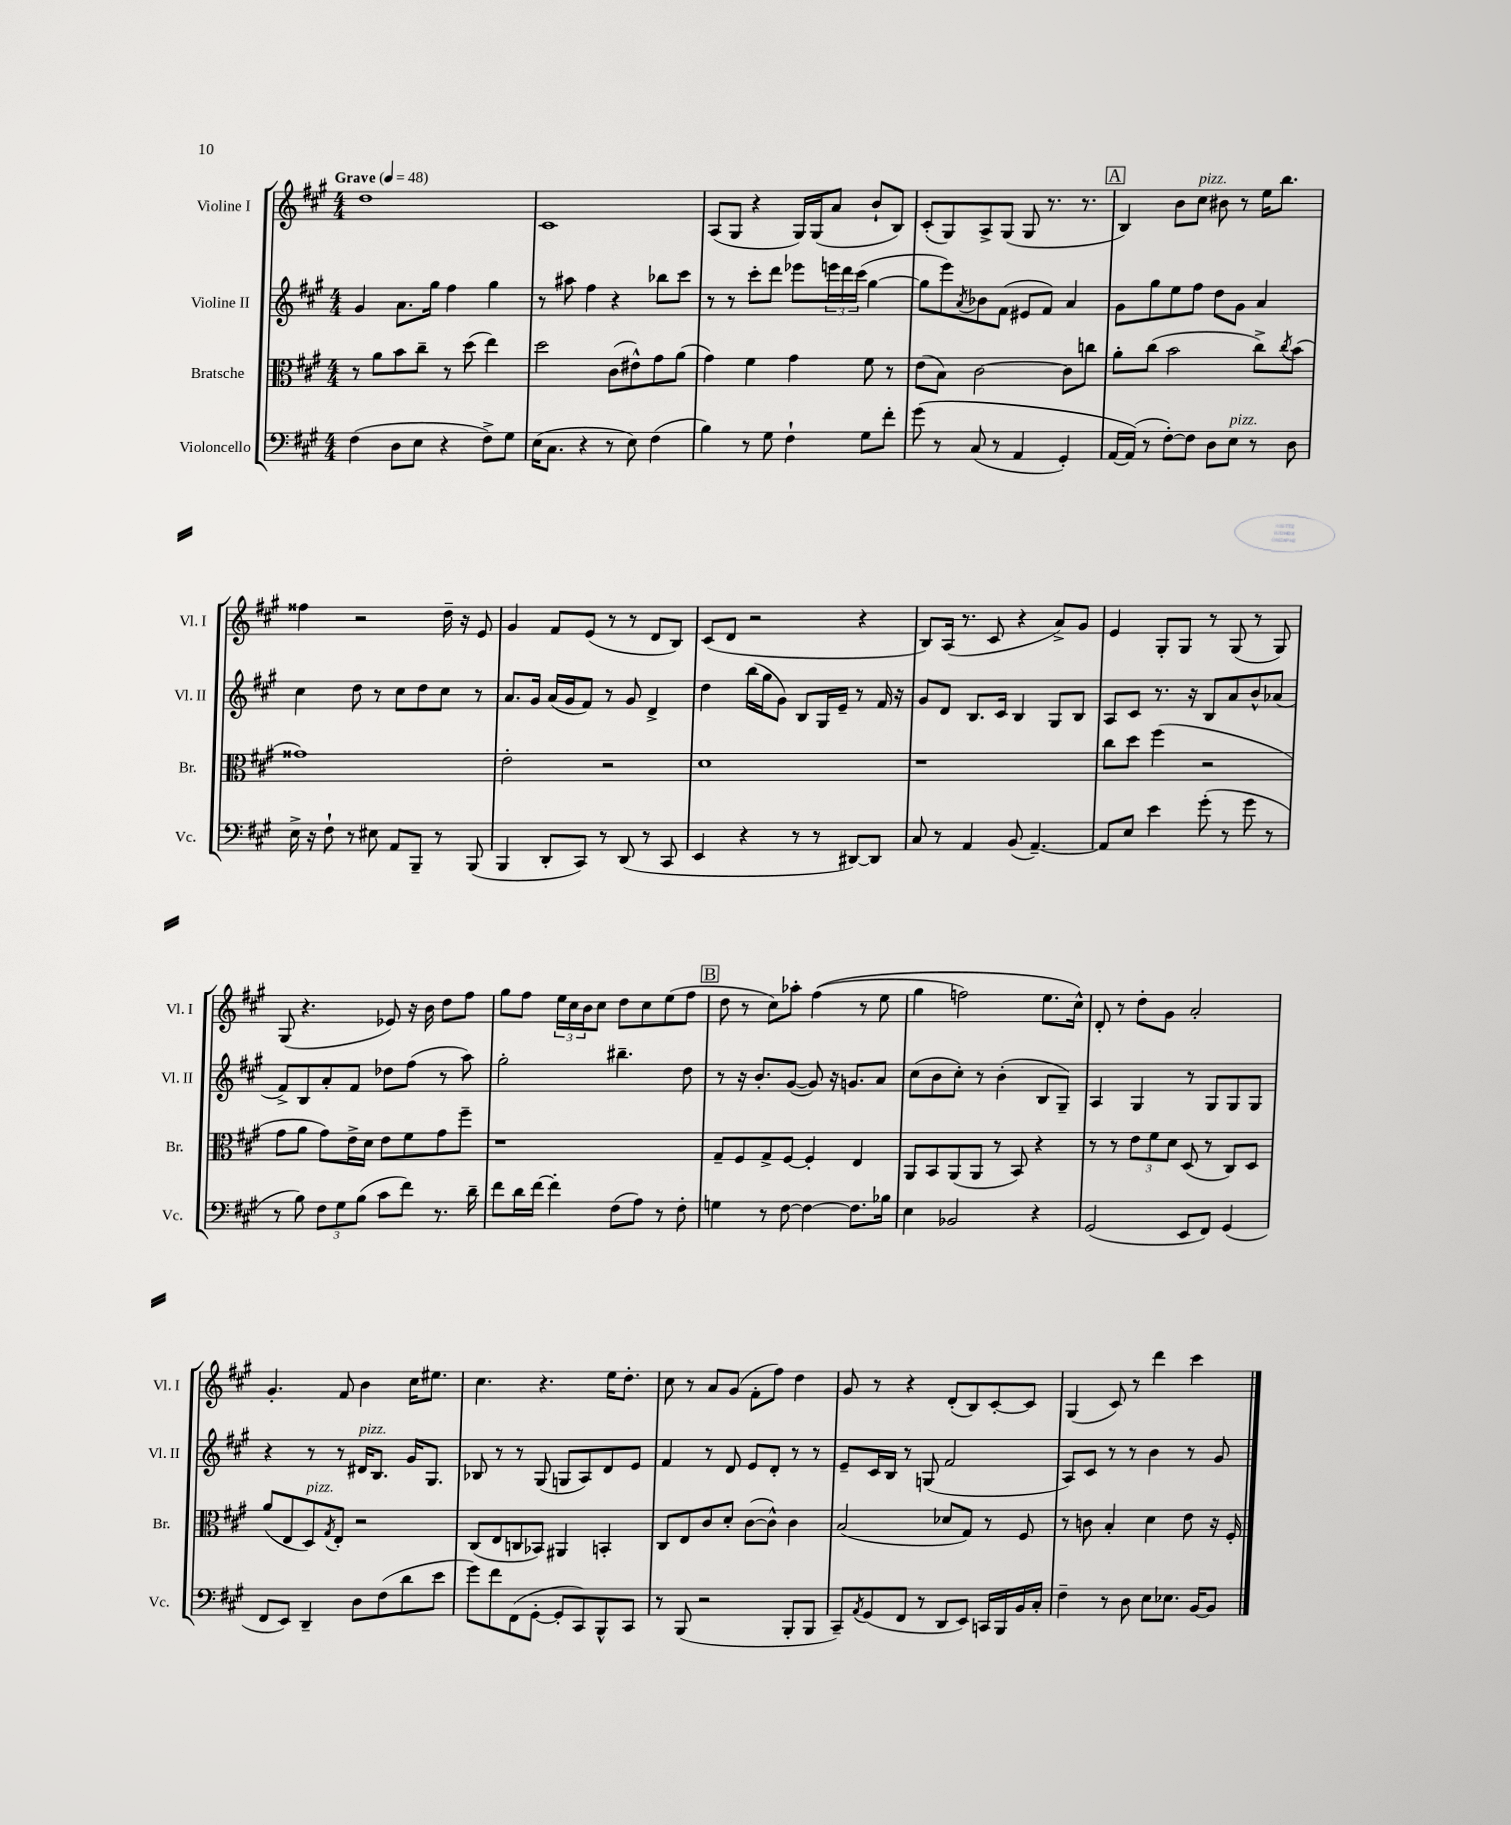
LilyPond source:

<<
\new StaffGroup <<
\new Staff = "s0" \with { instrumentName = "Violine I" shortInstrumentName = "Vl. I" } {
    \clef treble \key a \major \numericTimeSignature \time 4/4 \tempo "Grave" 4 = 48
    d''1 |
    cis'1 |
    a8( gis8 r4 gis16) gis16( a'8 b'8-! b8) |
    cis'8-.( gis8) a8-> gis8( gis8 r8. r8. |
    \mark \markup { \box "A" } b4) b'8 cis''8^\markup { \italic "pizz." } bis'8 r8 e''16 b''8. |
    fisis''4 r2 d''16-- r16 e'8 |
    gis'4 fis'8 e'8( r8 r8 d'8 b8) |
    cis'8( d'8 r2 r4 |
    b8) a16( r8. cis'8 r4 a'8->) gis'8 |
    e'4 gis8-. gis8 r8 gis8( r8 gis8) |
    gis8( r4. ees'8) r16 b'16 d''8 fis''8 |
    gis''8 fis''8 \tuplet 3/2 { e''16 cis''16 b'16 } cis''8 d''8 cis''8 e''8( fis''8 |
    \mark \markup { \box "B" } d''8 r8 cis''8) aes''8-. fis''4(\( r8 e''8 |
    gis''4 f''2) e''8. cis''16-^\) |
    d'8-. r8 d''8-. gis'8 a'2-. |
    gis'4.-. fis'8 b'4 cis''16 eis''8. |
    cis''4. r4. e''16 d''8.-. |
    cis''8 r8 a'8 gis'8( fis'8-. fis''8) d''4 |
    gis'8 r8 r4 d'8-.( b8) cis'8~-. cis'8 |
    gis4( cis'8) r8 d'''4 cis'''4 \bar "|." |
}
\new Staff = "s1" \with { instrumentName = "Violine II" shortInstrumentName = "Vl. II" } {
    \clef treble \key a \major \numericTimeSignature \time 4/4
    gis'4 a'8. gis''16 fis''4 gis''4 |
    r8 ais''8 fis''4 r4 bes''8 cis'''8 |
    r8 r8 cis'''8-. d'''8 ees'''8 \tuplet 3/2 { e'''16 d'''16 cis'''16( } gis''4~ |
    gis''8 e'''8) \acciaccatura { a'8 } bes'8 fis'8( eis'8 fis'8) a'4 |
    \mark \markup { \box "A" } gis'8 gis''8 e''8 fis''8 d''8 gis'8 a'4 |
    cis''4 d''8 r8 cis''8 d''8 cis''8 r8 |
    a'8. gis'16 a'16( gis'16 fis'8) r8 gis'8 d'4-> |
    d''4 b''16( gis''16 gis'8) b8 gis16 e'16-- r8 fis'16 r16 |
    gis'8 d'8 b8. cis'16 b4 gis8 b8 |
    a8 cis'8 r8. r16 b8 a'8 b'8-^ aes'8( |
    fis'8->) b8 a'8-. fis'8 des''8 fis''8( r8 a''8) |
    gis''2-. bis''4.-- d''8 |
    \mark \markup { \box "B" } r8 r16 b'8.-. gis'8~( gis'8) r16 g'8. a'8 |
    cis''8( b'8 cis''8-.) r8 b'4-.( b8 gis8--) |
    a4 gis4 r8 gis8 gis8 gis8 |
    r4 r8 r8 dis'16^\markup { \italic "pizz." } b8. gis'16 gis8. |
    bes8 r8 r8 gis8( g8 a8) d'8 e'8 |
    fis'4 r8 d'8 e'8 d'8-. r8 r8 |
    e'8-- cis'16 b16 r8 g8( fis'2 |
    a8) cis'8 r8 r8 b'4 r8 gis'8 \bar "|." |
}
\new Staff = "s2" \with { instrumentName = "Bratsche" shortInstrumentName = "Br." } {
    \clef alto \key a \major \numericTimeSignature \time 4/4
    r8 a'8 b'8 cis''8-- r8 d''8( e''4) |
    d''2 cis'8( eis'8-^) gis'8 a'8( |
    gis'4) fis'4 gis'4 fis'8 r8 |
    e'8( b8) cis'2~ cis'8 c''8 |
    \mark \markup { \box "A" } a'8-. cis''8( b'2 cis''8->) \acciaccatura { cis''8 } b'8( |
    gisis'1) |
    e'2-. r2 |
    d'1 |
    r1 |
    cis''8 d''8 fis''4( r2 |
    gis'8 a'8 gis'8) e'16-> d'16 e'8 fis'8 gis'8 fis''8-- |
    r1 |
    \mark \markup { \box "B" } gis8-- fis8 gis8-> fis8~ fis4-. e4 |
    a,8 b,8 a,8( a,8 r8 b,8) r4 |
    r8 r8 \tuplet 3/2 { e'8 fis'8 d'8 } d8( r8 cis8) d8 |
    a'8( e8 d8^\markup { \italic "pizz." }) \acciaccatura { gis8 } e8-. r2 |
    cis8( e8 c8 bes,8) ais,4 b,4-. |
    cis8 e8 cis'8 d'8-. cis'8~( cis'8-^) cis'4 |
    b2( des'8 gis8) r8 fis8 |
    r8 c'8 b4-. d'4 e'8 r16 fis16-. \bar "|." |
}
\new Staff = "s3" \with { instrumentName = "Violoncello" shortInstrumentName = "Vc." } {
    \clef bass \key a \major \numericTimeSignature \time 4/4
    fis4( d8 e8 r4 fis8->) gis8 |
    e16( cis8. r4 r8 e8) fis4( |
    b4) r8 gis8 fis4-! gis8 fis'8-. |
    gis'8\( r8 cis8( r8 a,4 gis,4-.) |
    \mark \markup { \box "A" } a,16~ a,16(\) r8 fis8~-.) fis8 d8 e8^\markup { \italic "pizz." } r8 d8 |
    e16-> r16 fis8-! r8 eis8 a,8 b,,8-- r8 b,,8( |
    b,,4 d,8-. cis,8) r8 d,8( r8 cis,8 |
    e,4 r4 r8 r8 dis,8~) dis,8 |
    cis8 r8 a,4 b,8( a,4.~--) |
    a,8 e8 e'4 gis'8-.( r8 gis'8 r8 |
    r8 b8) \tuplet 3/2 { fis8 gis8 b8( } cis'8 fis'8) r8. d'16-- |
    fis'8 d'16 fis'16~ fis'4-. fis8( a8) r8 fis8-. |
    \mark \markup { \box "B" } g4 r8 fis8~ fis4~ fis8. bes16 |
    e4 bes,2 r4 |
    gis,2( e,8 fis,8) gis,4( |
    fis,8 e,8) d,4-- d8 fis8( d'8 e'8 |
    gis'8) fis'8 fis,8( gis,8~-. gis,8-. cis,8) b,,8-^ cis,8 |
    r8 b,,8( r2 b,,8-. b,,8 |
    cis,8--) \acciaccatura { a,8 } gis,8( fis,8 r8 d,8 e,8) c,16 b,,16 b,16 cis16-. |
    fis4-- r8 d8 e8 ees8. b,16~ b,8 \bar "|." |
}
>>
>>
\layout { \context { \Score \remove "Bar_number_engraver" } }
